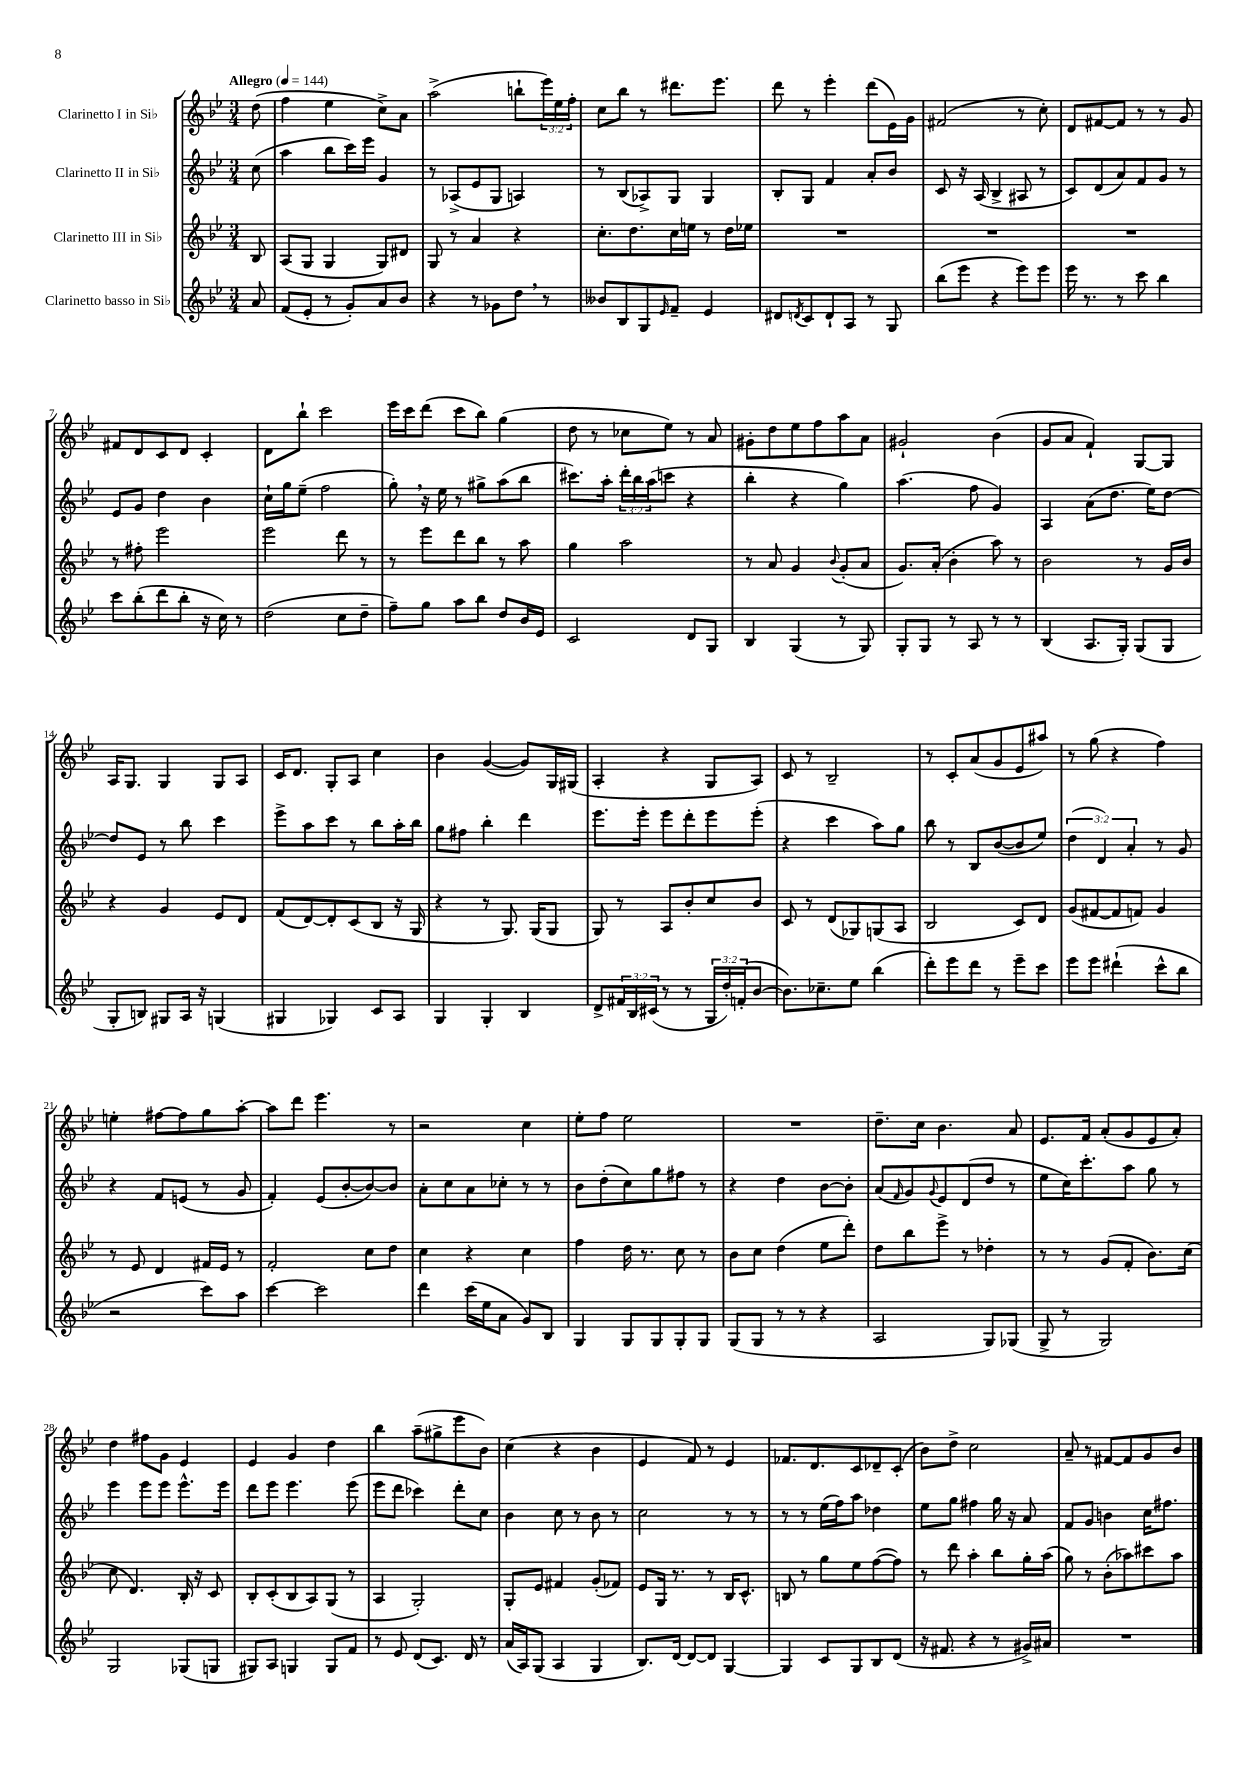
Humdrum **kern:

**kern	**kern	**kern	**kern
*part4	*part3	*part2	*part1
*staff4	*staff3	*staff2	*staff1
*I"Clarinetto basso in Si♭	*I"Clarinetto III in Si♭	*I"Clarinetto II in Si♭	*I"Clarinetto I in Si♭
*clefG2	*clefG2	*clefG2	*clefG2
*k[b-e-]	*k[b-e-]	*k[b-e-]	*k[b-e-]
*M3/4	*M3/4	*M3/4	*M3/4
*MM144	*MM144	*MM144	*MM144
=	=	=	=
!	!	!	!LO:TX:a:B:t=Allegro
8a/	8B-/	(8cc\	(8dd\
=1	=1	=1	=1
(8f/L	(8A/L	4aa\	4ff\
8e-'/J	8G/J	.	.
8r	4G/	8bb-\L	4ee-\
8g'/L)	.	16ccc\L)	.
.	.	16eee-\JJ	.
8a/	8G/L)	4g/	8cc^\L)
8b-/J	8d#X/J	.	8a\J
=2	=2	=2	=2
4r	8G/	8r	(2aa^\
.	8r	(8A-X^/L	.
8r	4a/	8e-/	.
8g-X\L	.	8G/J	.
8dd,\J	4r	4An/)	8bbn`\L
8r	.	.	24eee-\L)
.	.	.	24ee-\
.	.	.	24ff'\JJ
=3	=3	=3	=3
8b--X/L	8.cc'\L	8r	8cc\L
8B-/	.	(8B-/L	8bb-\J
.	8.dd\	.	.
8G/	.	8A-X^/)	8r
16qqe-/	.	.	.
8f~/J	16cc\L	8G/J	8.ddd#X\L
.	16een\JJ	.	.
4e-/	8r	4G/	.
.	.	.	8.eee-\J
.	16dd\LL	.	.
.	16ee-X\JJ	.	.
=4	=4	=4	=4
8d#X/L	2.r	8B-'/L	8ddd\
8qdn/	.	.	.
8c/	.	8G/J	8r
8d`/	.	4f/	4eee-'\
8A/J	.	.	.
8r	.	8a'/L	(8ddd\L
8G/	.	8b-/J	16e-\L)
.	.	.	16g\JJ
=5	=5	=5	=5
(8bb-\L	2.r	8c/	(2f#X/
8eee-\J	.	16r	.
.	.	(16A/	.
4r	.	4B-^/	.
8eee-\L)	.	8A#X/	8r
8eee-\J	.	8r	8cc'\)
=6	=6	=6	=6
16eee-\	2.r	8c/L)	8d/L
8.r	.	.	.
.	.	(8d/	[8f#X/
8r	.	8a/)	8f#/J]
8ccc\	.	8f/	8r
4bb-\	.	8g/J	8r
.	.	8r	8g/
!!LO:LB:g=z
=7	=7	=7	=7
8ccc\L	8r	8e-/L	8f#X/L
(8bb-'\	8ff#X'\	8g/J	8d/
8ddd\	2eee-\	4dd\	8c/
8bb-'\J	.	.	8d/J
16r	.	4b-\	4c'/
16cc\)	.	.	.
8r	.	.	.
=8	=8	=8	=8
(2dd\	2eee-\	16cc`\LL	8d\L
.	.	16gg\J	.
.	.	(8ee-~\J	8bb-`\J
.	.	2ff\	2ccc\
8cc\L	8ddd\	.	.
8dd~\J	8r	.	.
=9	=9	=9	=9
8ff~\L)	8r	8gg',\)	16eee-\LL
.	.	.	16ccc\J
8gg\J	8eee-\L	16r	(8ddd\J
.	.	16ee-\	.
8aa\L	8ddd\	8r	8ccc\L
8bb-\J	8bb-\J	8gg#X^\L	8bb-\J)
8dd/L	8r	(8aa\	(4gg\
16b-/L	8aa\	8bb-\J	.
16e-/JJ	.	.	.
=10	=10	=10	=10
2c/	4gg\	8.ccc#X\L)	8dd\
.	.	.	8r
.	.	16aa'\Jk	.
.	2aa\	24ddd'\LL	8cc-X\L
.	.	24bb-\	.
.	.	(24aa\J	.
.	.	8cccn\J	8ee-\J)
8d/L	.	4r	8r
8G/J	.	.	8a/
=11	=11	=11	=11
4B-/	8r	4bb-'\	8g#X'\L
.	8a/	.	8dd\
(4G/	4g/	4r	8ee-\
.	.	.	8ff\
.	8qqb-/	.	.
8r	(8g'/L	4gg\)	8aa\
8G/)	8a/J	.	8a\J
=12	=12	=12	=12
8G'/L	8.g/L)	(4.aa\	2g#X`/
8G/J	.	.	.
.	(16a'/Jk	.	.
8r	4b-'\	.	.
8A/	.	8ff\	.
8r	8aa\)	4g/)	(4b-\
8r	8r	.	.
=13	=13	=13	=13
(4B-/	2b-\	4A/	8g/L
.	.	.	8a/J
8.A/L	.	(8a\L	4f`/)
.	.	8.dd\J	.
16G'/Jk)	.	.	.
(8G/L	8r	.	[8G/L
.	.	16ee-\KL)	.
8G/J	16g/LL	[8dd\J	8G/J]
.	16b-/JJ	.	.
!!LO:LB:g=z
=14	=14	=14	=14
8G'/L	4r	8dd/L]	16A/KL
.	.	.	8.G/J
8Bn/J)	.	8e-/J	.
8G#X/L	4g/	8r	4G/
16A/Jk	.	8bb-\	.
16r	.	.	.
(4Gn/	8e-/L	4ccc\	8G/L
.	8d/J	.	8A/J
=15	=15	=15	=15
4G#X/	(8f/L	8eee-^\L	16c/KL
.	.	.	8.d/J
.	[8d/)	8aa\	.
4G-X/)	8d'/]	8ccc\J	8G'/L
.	(8c/	8r	8A/J
8c/L	8B-/J	8bb-\L	4cc\
8A/J	16r	16aa'\L	.
.	16G/	16bb-\JJ	.
=16	=16	=16	=16
4G/	4r	8gg\L	4b-\
.	.	8ff#X\J	.
4G'/	8r	4bb-'\	([4g/
.	8.G/)	.	.
4B-/	.	4ddd\	8g/L])
.	(16G/KL	.	.
.	8G/J	.	16G/L
.	.	.	(16G#X/JJ
=17	=17	=17	=17
8d^/L	8G/)	8.eee-\L	4A'/
24f#X/L	8r	.	.
24B-/	.	.	.
.	.	16eee-'\Jk	.
(24c#X/JJ	.	.	.
8r	8A/L	8eee-\L	4r
8r	8b-'/	8ddd'\	.
24G/LL	8cc/	8eee-\	8G/L
24dd'/)	.	.	.
(24fn'/J	.	.	.
[8b-/J	8b-/J	(8eee-'\J	8A/J)
=18	=18	=18	=18
8.b-\L])	8c/	4r	8c/
.	8r	.	8r
8.cc-X~\	.	.	.
.	(8d/L	4ccc\	2B-~/
8ee-\J	8G-X/)	.	.
(4bb-\	(8Gn/	8aa\L)	.
.	8A/J	8gg\J	.
=19	=19	=19	=19
8ddd'\L)	2B-/	8bb-\	8r
8eee-\	.	8r	8c'/L
8ddd\J	.	8B-/L	(8a/
8r	.	([8b-/	8g/
8eee-~\L	8c/L)	8b-/]	8e-/
8ccc\J	8d/J	8ee-/J)	8aa#X/J)
=20	=20	=20	=20
8eee-\L	(8g/L	(6dd\	8r
8eee-\J	[8f#X/	.	(8gg\
.	.	6d/)	.
(4ddd#X`\	8f#/]	.	4r
.	.	6a'/	.
.	8fn/J)	.	.
8ccc^^\L	4g/	8r	4ff\)
8bb-\J	.	8g/	.
!!LO:LB:g=z
=21	=21	=21	=21
2r	8r	4r	4een'\
.	8e-/	.	.
.	4d/	8f/L	[8ff#X\L
.	.	(8en/J	8ff#\]
8ccc\L)	16f#X/LL	8r	8gg\
.	16e-/JJ	.	.
8aa\J	8r	8g/	[8aa'\J
=22	=22	=22	=22
[4ccc\	2f'/	4f'/)	8aa\L]
.	.	.	8ddd\J
2ccc\]	.	(8e-/L	4.eee-\
.	.	[8b-'/	.
.	8cc\L	8b-/_)	.
.	8dd\J	8b-/J]	8r
=23	=23	=23	=23
4ddd\	4cc\	8a'\L	2r
.	.	8cc\	.
(16ccc\LL	4r	8a\	.
16ee-\J	.	.	.
8a\J	.	8cc-X'\J	.
8g/L)	4cc\	8r	4cc\
8B-/J	.	8r	.
=24	=24	=24	=24
4G/	4ff\	8b-\L	8ee-'\L
.	.	(8dd'\	8ff\J
8G/L	16dd\	8cc\)	2ee-\
.	8.r	.	.
8G/	.	8gg\	.
8G'/	8cc\	8ff#X\J	.
8G/J	8r	8r	.
=25	=25	=25	=25
(8G/L	8b-\L	4r	2.r
8G/J	8cc\J	.	.
8r	(4dd\	4dd\	.
8r	.	.	.
4r	8ee-\L	[8b-\L	.
.	8ddd'\J)	8b-'\J]	.
=26	=26	=26	=26
2A/	8dd\L	(8a/L	8.dd~\L
.	.	16qqf/	.
.	8bb-\	8g/)	.
.	.	.	16cc\Jk
.	.	8qqg/	.
.	8eee-^\J	8e-/	4.b-\
.	8r	(8d/	.
8G/L)	4dd-X'\	8dd/J	.
(8G-X/J	.	8r	8a/
=27	=27	=27	=27
8G^/	8r	8ee-\L	8.e-/L
8r	8r	16cc\K)	.
.	.	8.ccc'\	16f/Jk
2G/)	(8g/L	.	(8a'/L
.	8f'/J	8aa\J	8g/
.	8.b-\L)	8gg\	8e-/
.	.	8r	8a'/J)
.	(16cc\Jk	.	.
!!LO:LB:g=z
=28	=28	=28	=28
2G/	8cc\	4eee-\	4dd\
.	4.d/)	.	.
.	.	8eee-\L	8ff#X\L
.	.	8eee-\J	8g\J
(8G-X/L	16B-'/	8.eee-^^\L	4e-/
.	16r	.	.
8Gn/J	8c/	.	.
.	.	16eee-\Jk	.
=29	=29	=29	=29
8G#X/L)	8B-'/L	8ddd\L	4e-/
8A/J	(8c'/	8eee-\J	.
4Gn/	8B-/	4.eee-\	4g/
.	8A/)	.	.
8G/L	(8G/J	.	4dd\
8f/J	8r	(8eee-\	.
=30	=30	=30	=30
8r	4A/	8eee-\L	4bb-\
8e-/	.	8ddd\J	.
(8d/L	2G'/)	4ccc-X\)	(8aa~\L
8.c/J)	.	.	8gg#X^\
.	.	8ddd'\L	8eee-\
16d/	.	.	.
8r	.	8cc\J	8b-\J)
=31	=31	=31	=31
(16a/LL	8G'/L	4b-\	(4cc\
16A/J)	.	.	.
(8G/J	8e-/J	.	.
4A/	4f#X/	8cc\	4r
.	.	8r	.
4G/	(8g'/L	8b-\	4b-\
.	8f-X/J)	8r	.
=32	=32	=32	=32
8.B-/L)	8e-/L	2cc\	4e-/
.	16G/Jk	.	.
[16d/Jk	8.r	.	.
8d/L_	.	.	8f/)
8d/J]	8r	.	8r
[4G/	16B-/KL	8r	4e-/
.	8.c^^/J	.	.
.	.	8r	.
=33	=33	=33	=33
4G/]	8Bn/	8r	8.f-X/L
.	8r	8r	.
.	.	.	8.d/
8c/L	8gg\L	(16ee-\LL	.
.	.	16ff\J)	.
8G/	8ee-\	8aa\J	8c/
8B-/	([8ff\	4dd-X\	8d-X~/
(8d/J	8ff\J])	.	(8c'/J
=34	=34	=34	=34
16r	8r	8ee-\L	8b-\L)
8.f#X/	.	.	.
.	8ddd\	8gg\J	8dd^\J
4r	4aa'\	4ff#X\	2cc\
8r	8bb-\L	16gg\	.
.	.	16r	.
16g#X^/LL)	16gg'\L	8a/	.
16a#X/JJ	(16aa\JJ	.	.
=35	=35	=35	=35
2.r	8gg\)	8f/L	8a~/
.	8r	8g/J	8r
.	(8b-'\L	4bn\	[8f#X/L
.	8aa-X\)	.	8f#/]
.	8ccc#X\	16cc\KL	8g/
.	.	8.ff#X\J	.
.	8aa-\J	.	8b-/J
==	==	==	==
*-	*-	*-	*-
